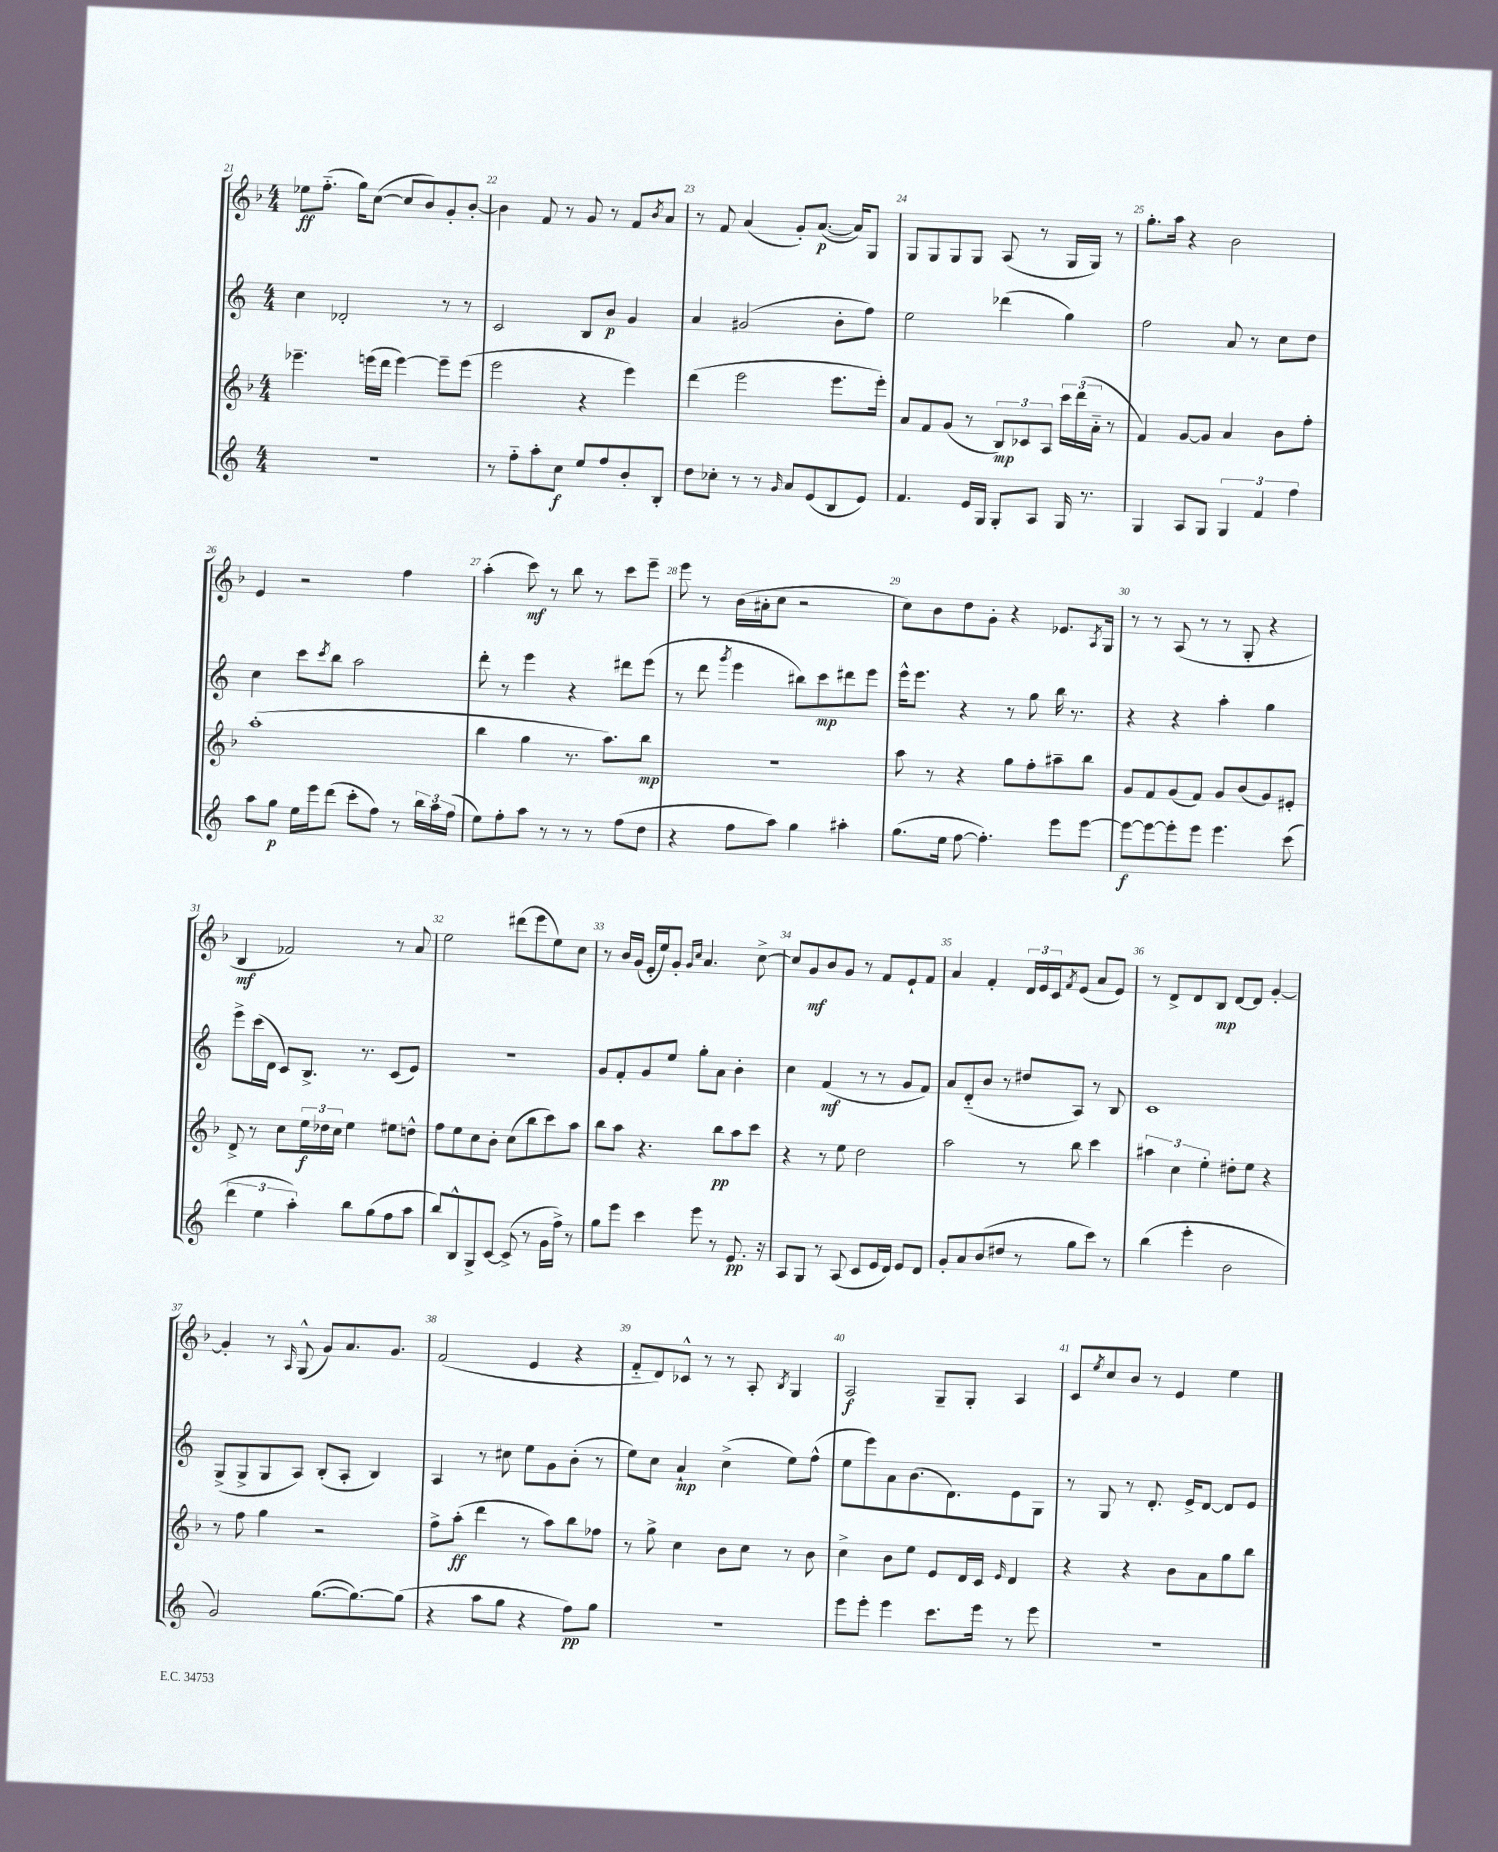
<<
\new StaffGroup <<
\new Staff = "s0" {
    \clef treble \key f \major \numericTimeSignature \time 4/4
    ees''8\ff f''8.-_( g''16) c''8~( c''8 bes'8) g'8-. bes'8~-. |
    bes'4 f'8 r8 g'8 r8 f'8 \acciaccatura { bes'8 } a'8 |
    r8 f'8 a'4( g'8-.) a'8.~\p( a'16) g8 |
    g8 g8 g8 g8 a8( r8 g16 g16) r8 |
    g''8.-. a''16 r4 bes'2 |
    e'4 r2 f''4 |
    a''4-.( c'''8\mf) r8 bes''8 r8 c'''8 e'''8-- |
    e'''8 r8 bes'16( ais'16-. c''8 r2 |
    c''8) bes'8 d''8 g'8-. r4 ees'8. \acciaccatura { a8 } g16 |
    r8 r8 a8( r8 r8 g8-. r4 |
    bes4\mf fes'2) r8 a'8 |
    e''2 dis'''8( e'''8 e''8) c''8 |
    r8 bes'16 g'16( e'16-. e''16) g'8-. \grace { g'16 c''16 } a'4. c''8~-> |
    c''8 g'8\mf bes'8 g'8 r8 f'8 e'8-! f'8 |
    a'4 f'4-. \tuplet 3/2 { d'16 e'16 c'16 } \acciaccatura { f'8 } e'8( a'8 e'8) |
    r8 d'8-> d'8 bes8\mp d'8~ d'8 g'4~-. |
    g'4-. r8 \grace { a16 } g8-^( g'8) a'8. g'8. |
    f'2( e'4 r4 |
    f'8-_ d'8) ces'8-^ r8 r8 a8-. \acciaccatura { bes8 } g4 |
    a2\f g8-- g8-. a4 |
    c'8 \acciaccatura { e''8 } c''8 bes'8 r8 e'4 e''4 \bar "|." |
}
\new Staff = "s1" {
    \clef treble \key c \major \numericTimeSignature \time 4/4
    c''4 des'2-. r8 r8 |
    c'2 b8 b'8\p g'4 |
    a'4 gis'2( b'8-. f''8) |
    e''2 des'''4( g''4) |
    f''2 a'8 r8 c''8 d''8 |
    c''4 c'''8 \acciaccatura { c'''8 } b''8 a''2 |
    d'''8-. r8 e'''4 r4 dis'''8 e'''8( |
    r8 d'''8 \acciaccatura { g'''8 } e'''4 bis''8) c'''8\mp dis'''8 e'''8 |
    e'''16-^ e'''8. r4 r8 g''8 b''16 r8. |
    r4 r4 a''4-. g''4 |
    e'''8-> c'''16( d'16 c'8) b8.-> r8. c'8( e'8) |
    R1 |
    g'8 f'8-. g'8 e''8 g''8-. a'8 b'4-. |
    c''4 f'4\mf( r8 r8 g'8 f'8) |
    a'8 d'8-_( b'8 r8 dis''8 a8) r8 b8 |
    c'1 |
    g8->( g8-> g8 a8) b8-.( a8-. b4) |
    a4 r8 cis''8 e''8 g'8 b'8-.( r8 |
    e''8) c''8 a'4-!\mp c''4->( e''8) f''8-^( |
    e''8 e'''8) a'8 b'8.( d'8.) e'8 g8 |
    r8 g8 r8 d'8.-. e'16-> d'8~ d'8 e'8 \bar "|." |
}
\new Staff = "s2" {
    \clef treble \key f \major \numericTimeSignature \time 4/4
    ees'''4.-- e'''16( d'''16 e'''4~) e'''8-- e'''8( |
    e'''2 r4 e'''4) |
    d'''4( e'''2 e'''8. e'''16-.) |
    a'8 f'8 g'8( r8 \tuplet 3/2 { bes8\mp) ces'8 a8 } \tuplet 3/2 { c'''16 d'''16( a'16-_ } r8 |
    f'4) g'8~ g'8 a'4 bes'8 f''8-. |
    a''1-.( |
    bes''4 g''4 r8. a''8.) bes''8\mp |
    r1 |
    a''8 r8 r4 g''8 f''8-. ais''8-- bes''8 |
    g'8 f'8 g'8( f'8) g'8 bes'8( g'8) eis'8-. |
    d'8-> r8 c''8 \tuplet 3/2 { e''16\f des''16 c''16 } e''4 eis''8 d''8-^ |
    f''8 e''8 c''8 bes'8-. c''8( bes''8 c'''8) a''8 |
    bes''8 a''8 r4. bes''8\pp a''8 c'''8 |
    r4 r8 e''8 d''2 |
    a''2 r8 bes''8 c'''4 |
    \tuplet 3/2 { ais''4 c''4 e''4-. } dis''8-. e''8 r4 |
    r8 f''8 g''4 r2 |
    f''8-> a''8-.\ff( d'''4 r8 a''8) bes''8 fes''8 |
    r8 g''8-> c''4 bes'8 c''8 r8 bes'8 |
    c''4-> bes'8 e''8 e'8 d'16 c'16 \grace { e'16 } d'4 |
    r4 r4 bes'8 a'8 g''8 bes''8 \bar "|." |
}
\new Staff = "s3" {
    \clef treble \key c \major \numericTimeSignature \time 4/4
    R1 |
    r8 f''8-_ a''8-. c''8\f e''8 f''8 b'8-. b8-. |
    d''8 ces''8-. r8 r8 \grace { g'16 } a'8 e'8( b8 e'8) |
    f'4. e'16 g16 g8-. a8 g16 r8. |
    g4 a8 g8 \tuplet 3/2 { g4 f'4 f''4 } |
    a''8 g''8\p e''16 e'''16 d'''8( c'''8-. f''8) r8 \tuplet 3/2 { b''16 a''16 f''16( } |
    e''8) f''8-. a''8 r8 r8 r8 f''8( d''8 |
    r4 f''8 a''8) g''4 ais''4-. |
    g''8.( e''16 f''8~ f''4.-.) e'''8 e'''8~ |
    e'''8~\f e'''8~ e'''8-. e'''8 e'''4. c'''8( |
    \tuplet 3/2 { d'''4 e''4 a''4-.) } b''8 g''8( f''8 a''8 |
    b''8) b8-^ g8-> c'8~ c'8->( r8 g'16 f''16->) r8 |
    g''8 e'''8 c'''4 e'''8 r8 e'8.\pp r16 |
    a8 g8 r8 a8( c'8 e'16 d'16) e'8 d'8 |
    g'8-. a'8 b'8( dis''8 r8 g''8 c'''8) r8 |
    b''4( e'''4-. b'2 |
    g'2) g''8.~( g''8.~) g''8( |
    r4 a''8 g''8 r4 f''8\pp) g''8 |
    R1 |
    e'''8 e'''8-. e'''4 c'''8. e'''16 r8 e'''8 |
    R1 \bar "|." |
}
>>
>>
\layout { \context { \Score currentBarNumber = #21 \override BarNumber.break-visibility = ##(#f #t #t) barNumberVisibility = #all-bar-numbers-visible } }
